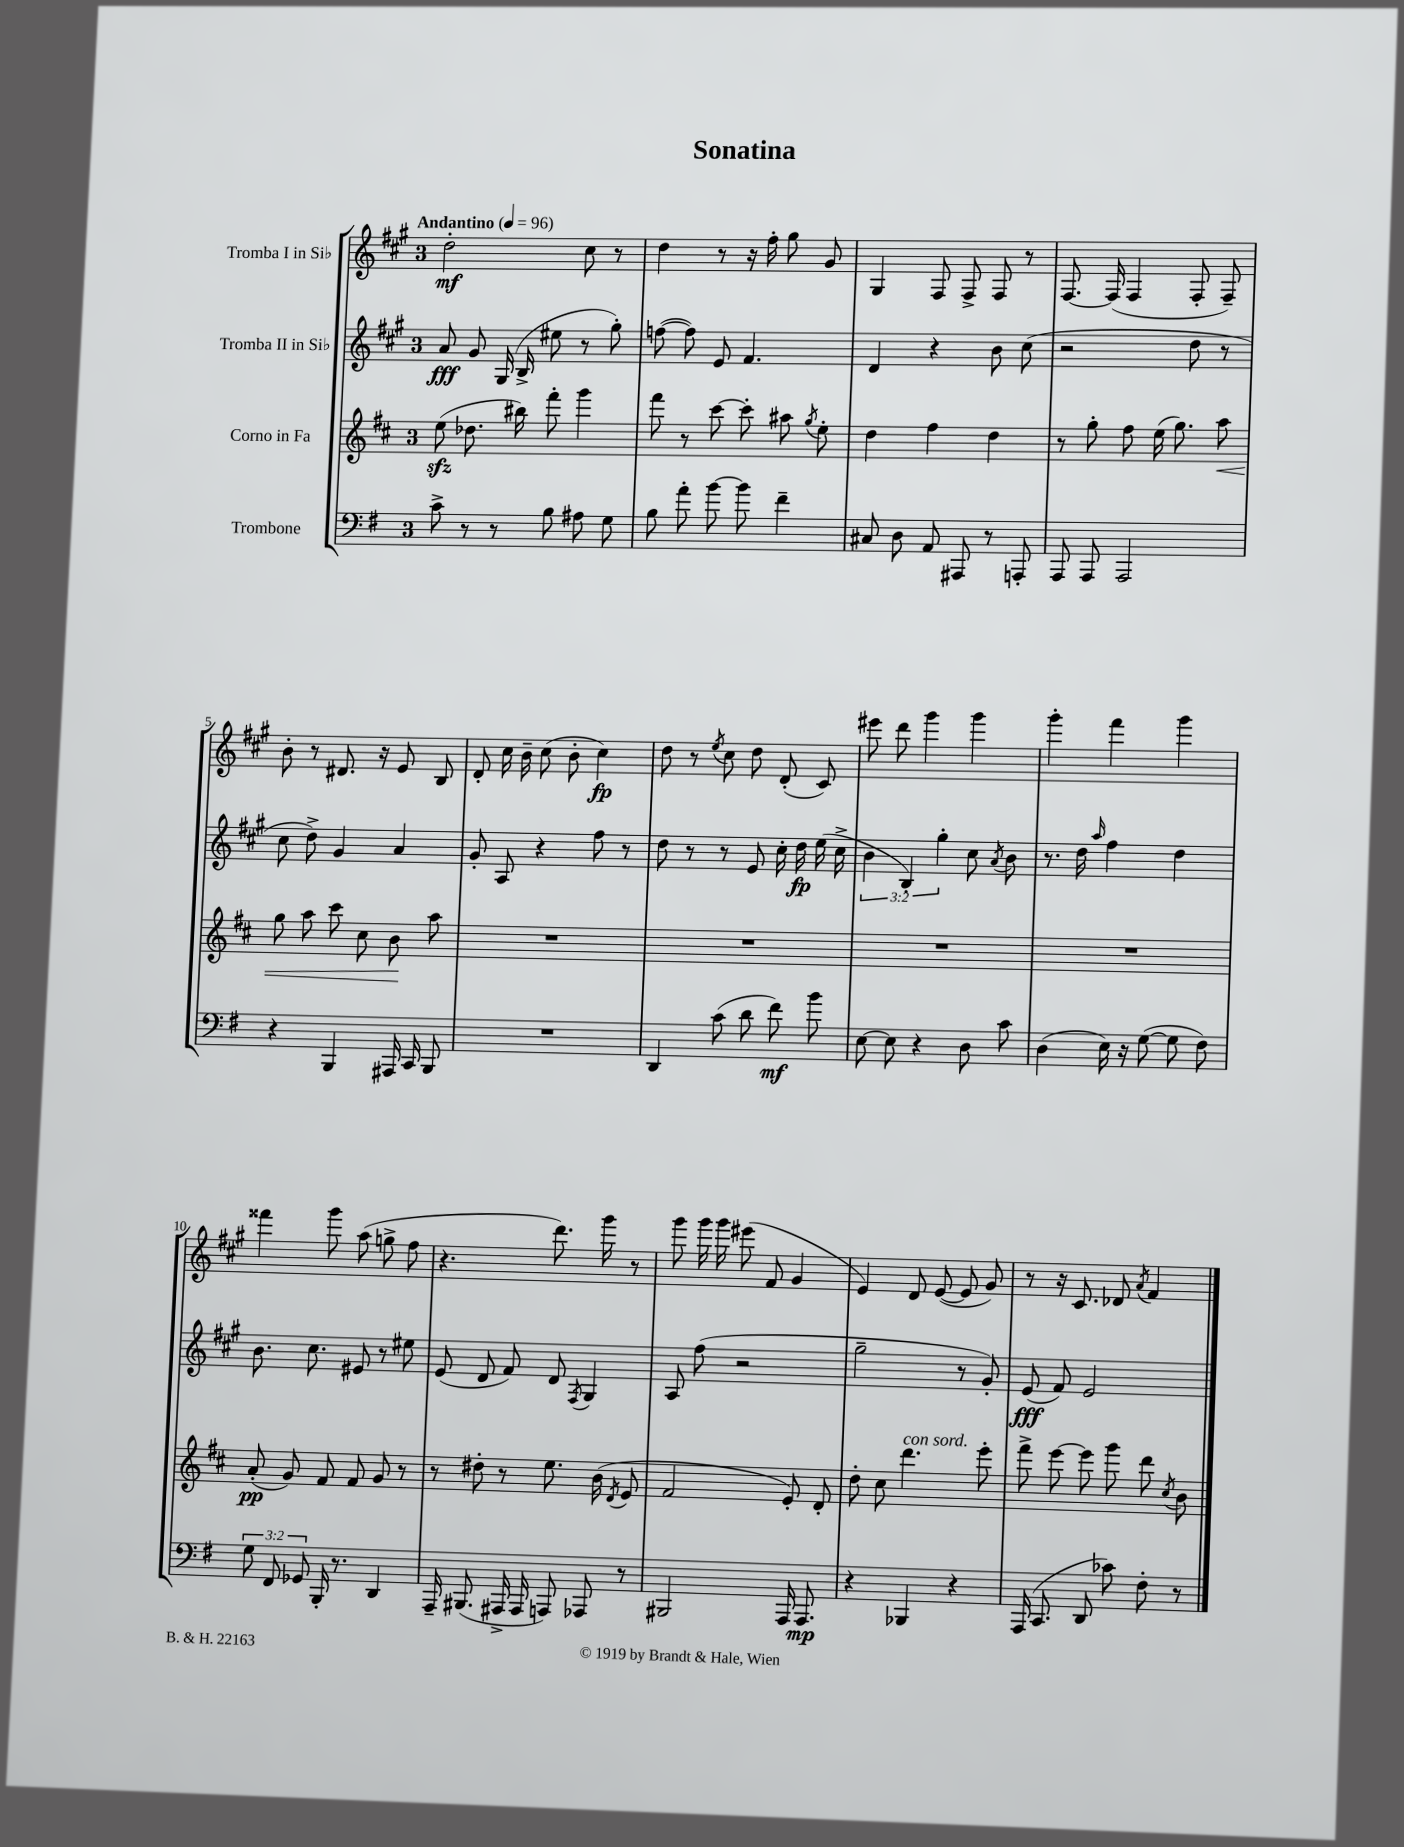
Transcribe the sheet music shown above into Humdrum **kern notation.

**kern	**dynam	**kern	**dynam	**kern	**dynam	**kern	**dynam
*part4	*part4	*part3	*part3	*part2	*part2	*part1	*part1
*staff4	*staff4	*staff3	*staff3	*staff2	*staff2	*staff1	*staff1
*I"Trombone	*	*I"Corno in Fa	*	*I"Tromba II in Si♭	*	*I"Tromba I in Si♭	*
*clefF4	*	*clefG2	*	*clefG2	*	*clefG2	*
*k[f#]	*	*k[f#c#]	*	*k[f#c#g#]	*	*k[f#c#g#]	*
*M3/4	*	*M3/4	*	*M3/4	*	*M3/4	*
*MM96	*	*MM96	*	*MM96	*	*MM96	*
=1	=1	=1	=1	=1	=1	=1	=1
!	!	!	!	!	!	!LO:TX:a:B:t=Andantino	!
8c^\	.	(8eezz\	.	8a/	fff	2dd'\	mf
8r	.	8.dd-X\	.	8g#/	.	.	.
8r	.	.	.	(16G#/	.	.	.
.	.	16bb#X\)	.	16B^/	.	.	.
8B\	.	8fff#'\	.	8ee#X\	.	.	.
8A#X\	.	4ggg\	.	8r	.	8cc#\	.
8G\	.	.	.	8gg#'\)	.	8r	.
=2	=2	=2	=2	=2	=2	=2	=2
8B\	.	8fff#\	.	([8ffn\	.	4dd\	.
8a'\	.	8r	.	8ff\])	.	.	.
[8b\	.	[8ccc#\	.	8e/	.	8r	.
8b\]	.	8ccc#'\]	.	4.f#/	.	16r	.
.	.	.	.	.	.	16ff#'\	.
4f#~\	.	8aa#X\	.	.	.	8gg#\	.
.	.	8qgg/	.	.	.	.	.
.	.	8ee'\	.	.	.	8g#/	.
=3	=3	=3	=3	=3	=3	=3	=3
8C#X/	.	4dd\	.	4d/	.	4G#/	.
8D\	.	.	.	.	.	.	.
8AA/	.	4ff#\	.	4r	.	8F#/	.
8AAA#X/	.	.	.	.	.	8F#^/	.
8r	.	4dd\	.	8b\	.	8F#/	.
8AAAn'/	.	.	.	(8cc#\	.	8r	.
=4	=4	=4	=4	=4	=4	=4	=4
8AAA/	.	8r	.	2r	.	[8.F#/	.
8AAA/	.	8gg'\	.	.	.	.	.
.	.	.	.	.	.	(16F#/]	.
2AAA/	.	8ff#\	.	.	.	4F#/	.
.	.	(16ee\	.	.	.	.	.
.	.	8.gg\)	.	.	.	.	.
.	.	.	.	8dd\	.	8F#'/	.
!	!	!	!LO:HP:b	!	!	!	!
.	.	8aa\	<	8r	.	8F#~/)	.
!!LO:LB:g=z
=5	=5	=5	=5	=5	=5	=5	=5
4r	.	8gg\	.	8cc#\	.	8b'\	.
.	.	8aa\	.	8dd^\)	.	8r	.
4BBB/	.	8ccc#\	.	4g#/	.	8.d#X/	.
.	.	8cc#\	.	.	.	.	.
.	.	.	.	.	.	16r	.
16AAA#X/	.	8b\	.	4a/	.	8e/	.
16CC/	.	.	.	.	.	.	.
8BBB/	.	8aa\	[	.	.	8B/	.
=6	=6	=6	=6	=6	=6	=6	=6
2.r	.	2.r	.	8g#'/	.	8d'/	.
.	.	.	.	8A/	.	16cc#\	.
.	.	.	.	.	.	16b~\	.
.	.	.	.	4r	.	(8cc#\	.
.	.	.	.	.	.	8b'\	.
.	.	.	.	8ff#\	.	4cc#\)	fp
.	.	.	.	8r	.	.	.
=7	=7	=7	=7	=7	=7	=7	=7
4DD/	.	2.r	.	8dd\	.	8dd\	.
.	.	.	.	8r	.	8r	.
.	.	.	.	.	.	8qee/	.
(8c\	.	.	.	8r	.	8cc#\	.
8d\	.	.	.	8e/	.	8dd\	.
8f#\)	mf	.	.	16cc#'\	.	(8d'/	.
.	.	.	.	16dd\	fp	.	.
8b\	.	.	.	(16ee\	.	8c#/)	.
.	.	.	.	16cc#^\	.	.	.
=8	=8	=8	=8	=8	=8	=8	=8
[8E\	.	2.r	.	6b\	.	8eee#X\	.
8E\]	.	.	.	.	.	8ddd\	.
.	.	.	.	6B'/)	.	.	.
4r	.	.	.	.	.	4ggg#\	.
.	.	.	.	6gg#'\	.	.	.
8D\	.	.	.	8cc#\	.	4ggg#\	.
.	.	.	.	8qa/	.	.	.
8c\	.	.	.	8b\	.	.	.
=9	=9	=9	=9	=9	=9	=9	=9
(4D\	.	2.r	.	8.r	.	4ggg#'\	.
.	.	.	.	16dd\	.	.	.
.	.	.	.	16qqaa/	.	.	.
16E\)	.	.	.	4ff#\	.	4fff#\	.
16r	.	.	.	.	.	.	.
([8G\	.	.	.	.	.	.	.
8G\]	.	.	.	4dd\	.	4ggg#\	.
8F#\)	.	.	.	.	.	.	.
!!LO:LB:g=z
=10	=10	=10	=10	=10	=10	=10	=10
12G\	.	(8a'/	pp	8.b\	.	4fff##X\	.
12FF#/	.	.	.	.	.	.	.
.	.	8g/)	.	.	.	.	.
12GG-X/	.	.	.	.	.	.	.
.	.	.	.	8.cc#\	.	.	.
16BBB'/	.	8f#/	.	.	.	8ggg#\	.
8.r	.	.	.	.	.	.	.
.	.	8f#/	.	8e#X/	.	(8aa\	.
4DD/	.	8g/	.	8r	.	8ggn^\	.
.	.	8r	.	8ee#X\	.	8ff#\	.
=11	=11	=11	=11	=11	=11	=11	=11
16AAA~/	.	8r	.	(8e/	.	4.r	.
(8.BBB#X/	.	.	.	.	.	.	.
.	.	8dd#X'\	.	8d/	.	.	.
16AAA#X^/	.	8r	.	8f#/)	.	.	.
16AAA#/	.	.	.	.	.	.	.
8AAAn/)	.	8.ee\	.	8d/	.	8.ddd\)	.
.	.	.	.	8qF#/	.	.	.
8AAA-X/	.	.	.	4G#/	.	.	.
.	.	(16b\	.	.	.	16ggg#\	.
.	.	8qd/	.	.	.	.	.
8r	.	8e/	.	.	.	8r	.
=12	=12	=12	=12	=12	=12	=12	=12
2BBB#X/	.	2f#/	.	8A/	.	8ggg#\	.
.	.	.	.	(8ff#\	.	16ggg#\	.
.	.	.	.	.	.	16ggg#\	.
.	.	.	.	2r	.	(8eee#X\	.
.	.	.	.	.	.	8f#/	.
16AAA/	.	8e'/)	.	.	.	4g#/	.
8.AAA/	mp	.	.	.	.	.	.
.	.	8d'/	.	.	.	.	.
=13	=13	=13	=13	=13	=13	=13	=13
4r	.	8dd'\	.	2gg#~\	.	4e/)	.
.	.	8cc#\	.	.	.	.	.
!	!	!LO:TX:a:i:t=con sord.	!	!	!	!	!
4BBB-X/	.	4.ddd\	.	.	.	8d/	.
.	.	.	.	.	.	([8e/	.
4r	.	.	.	8r	.	8e/]	.
.	.	8eee'\	.	8g#'/)	.	8g#/)	.
=14	=14	=14	=14	=14	=14	=14	=14
(16AAA/	.	8fff#^\	.	(8e/	fff	8r	.
8.CC/	.	.	.	.	.	.	.
.	.	[8eee\	.	8f#/)	.	16r	.
.	.	.	.	.	.	8.c#/	.
8DD/	.	8eee\]	.	2e/	.	.	.
8c-X\)	.	8ggg\	.	.	.	8d-X/	.
.	.	.	.	.	.	8qa/	.
8F#'\	.	8ddd\	.	.	.	4f#/	.
.	.	8qcc#/	.	.	.	.	.
8r	.	8b\	.	.	.	.	.
==	==	==	==	==	==	==	==
*-	*-	*-	*-	*-	*-	*-	*-
